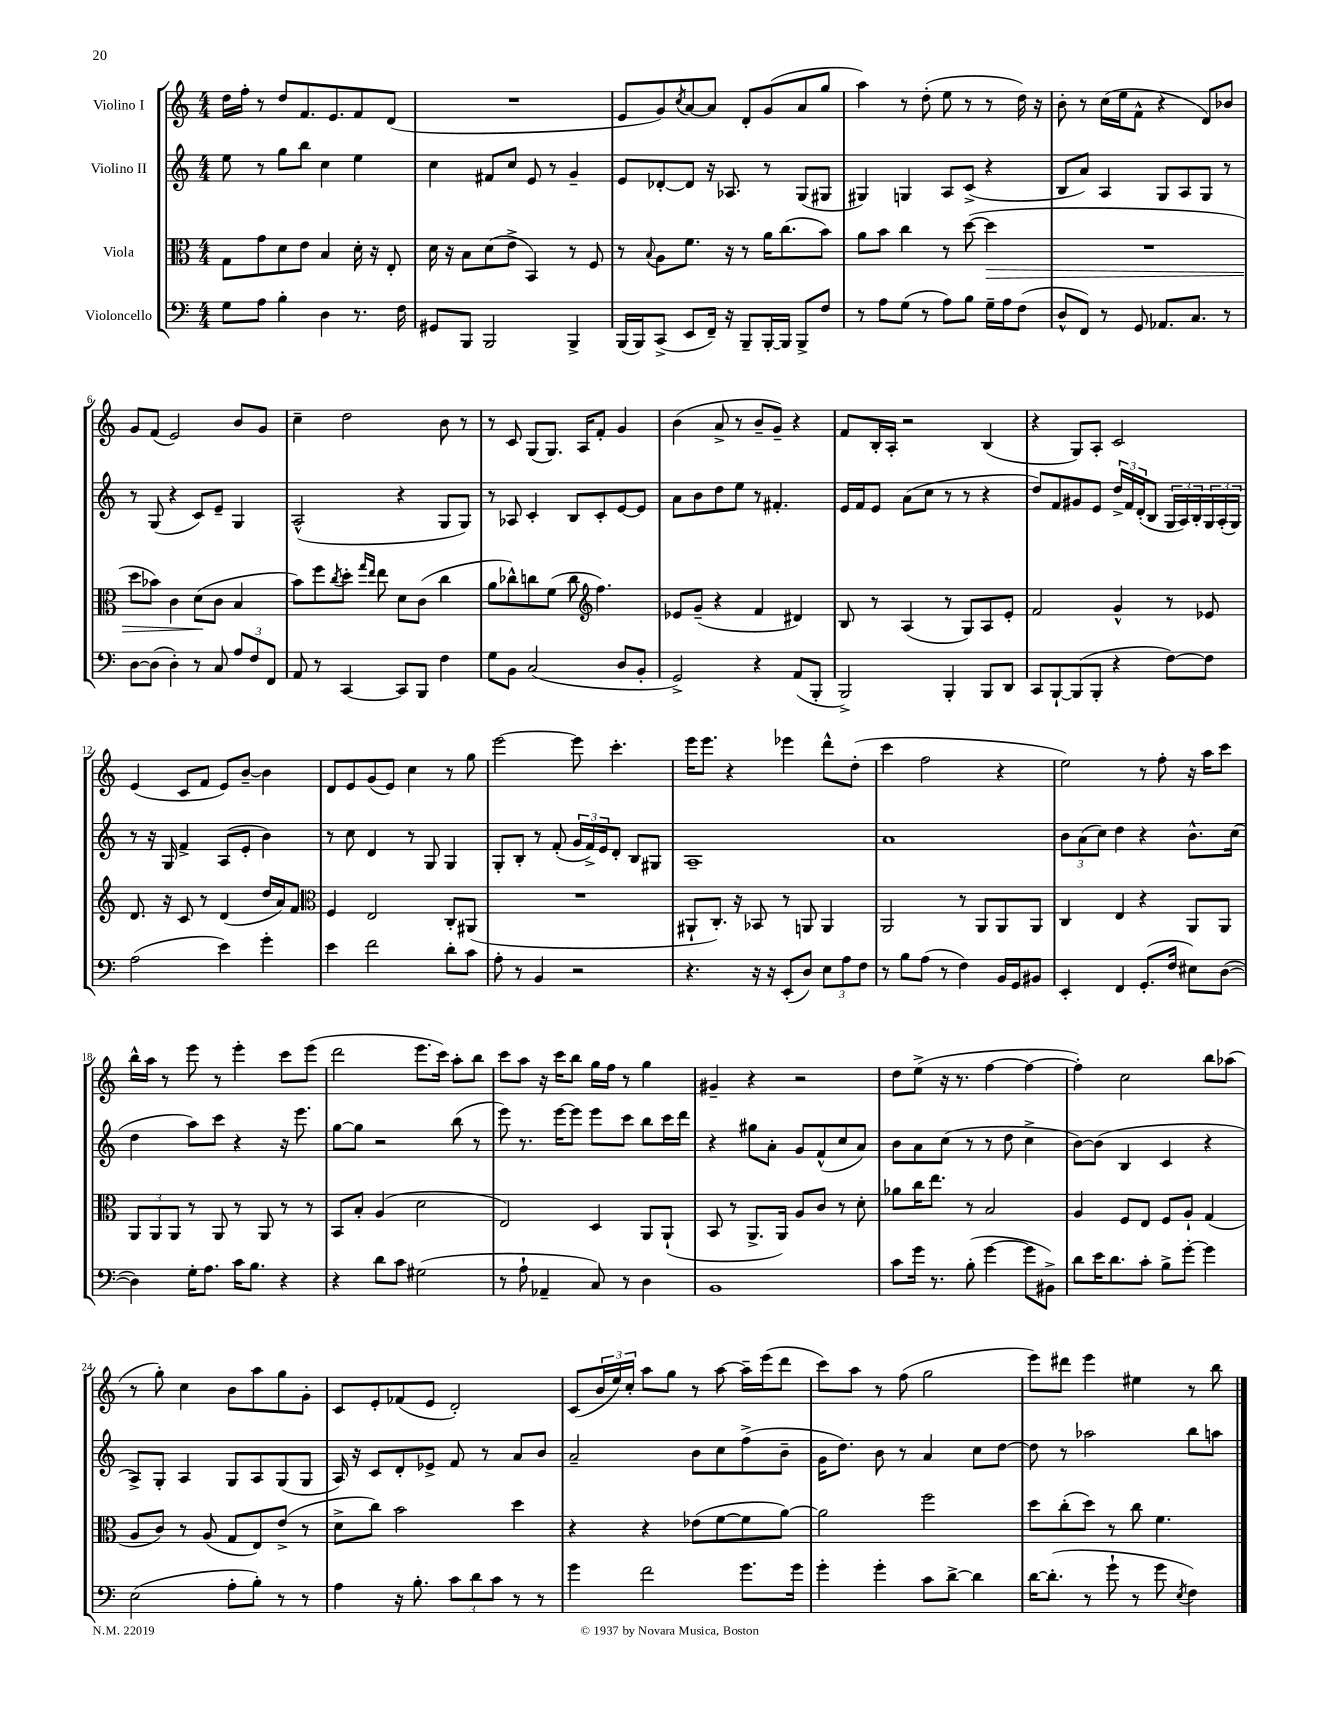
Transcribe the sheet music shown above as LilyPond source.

<<
\new StaffGroup <<
\new Staff = "s0" \with { instrumentName = "Violino I" } {
    \clef treble \key c \major \numericTimeSignature \time 4/4
    d''16 f''16-. r8 d''8 f'8. e'8. f'8 d'8( |
    R1 |
    e'8 g'8) \acciaccatura { c''8 } a'8~ a'8 d'8-. g'8( a'8 g''8 |
    a''4) r8 d''8-.( e''8 r8 r8 d''16) r16 |
    b'8-. r8 c''16( e''16 f'8-^ r4 d'8) bes'8 |
    g'8 f'8( e'2) b'8 g'8 |
    c''4-- d''2 b'8 r8 |
    r8 c'8 g8( g8.) a16 f'8-. g'4 |
    b'4( a'8-> r8 b'8-- g'8--) r4 |
    f'8 b16-. a16-. r2 b4( |
    r4 g8) a8-. c'2 |
    e'4( c'8 f'8 e'8) b'8~-- b'4 |
    d'8 e'8 g'8( e'8) c''4 r8 g''8 |
    e'''2~ e'''8 c'''4.-. |
    e'''16 e'''8. r4 ees'''4 d'''8-^ d''8-.( |
    c'''4 f''2 r4 |
    e''2) r8 f''8-. r16 a''16 c'''8 |
    b''16-^ a''16 r8 e'''8 r8 e'''4-. c'''8 e'''8( |
    d'''2 e'''8. c'''16) a''8-. b''8 |
    c'''8 a''8 r16 c'''16 b''8 g''16 f''16 r8 g''4 |
    gis'4-- r4 r2 |
    d''8 e''8->( r16 r8. f''4~ f''4~ |
    f''4-.) c''2 b''8 aes''8( |
    r8 g''8-.) c''4 b'8 a''8 g''8 g'8-. |
    c'8 e'8-. fes'8( e'8 d'2-.) |
    c'8( \tuplet 3/2 { b'16 e''16) c''16-. } a''8 g''8 r8 a''8~ a''16-- e'''16( d'''8 |
    c'''8) a''8 r8 f''8( g''2 |
    e'''8) dis'''8 e'''4 eis''4 r8 b''8 \bar "|." |
}
\new Staff = "s1" \with { instrumentName = "Violino II" } {
    \clef treble \key c \major \numericTimeSignature \time 4/4
    e''8 r8 g''8 b''8 c''4 e''4 |
    c''4 fis'8 c''8 e'8 r8 g'4-- |
    e'8 des'8~-. des'8 r16 aes8. r8 g8( gis8 |
    gis4) g4 a8 c'8->( r4 |
    b8 a'8) a4 g8 a8 g8 r8 |
    r8 g8( r4 c'8) e'8-- g4 |
    a2-^( r4 g8 g8) |
    r8 aes8 c'4-. b8 c'8-. e'8~ e'8 |
    a'8 b'8 d''8 e''8 r8 fis'4.-. |
    e'16 f'16 e'8 a'8( c''8 r8 r8 r4 |
    d''8) f'8 gis'8 e'8 \tuplet 3/2 { d''16-> f'16 d'16-.( } b8 \tuplet 3/2 { g16 a16) b16-. } \tuplet 3/2 { g16 a16-.( g16) } |
    r8 r16 g16 f'4-> a8( e'8-. b'4) |
    r8 c''8 d'4 r8 g8 g4 |
    g8-. b8-. r8 f'8-.( \tuplet 3/2 { g'16 f'16->) e'16 } d'8-. b8 gis8 |
    a1-- |
    a'1 |
    \tuplet 3/2 { b'8 a'8( c''8) } d''4 r4 b'8.-^ c''16( |
    d''4 a''8) c'''8 r4 r16 e'''8. |
    g''8~ g''8 r2 b''8( r8 |
    e'''8) r8. e'''16~ e'''8 e'''8 c'''8 b''8 c'''16 d'''16 |
    r4 gis''8 a'8-. g'8 f'8-^( c''8 a'8) |
    b'8 a'8 c''8( r8 r8 d''8 c''4-> |
    b'8~) b'8( b4 c'4 r4 |
    a8->) g8-. a4 g8 a8 g8( g8 |
    a16) r16 c'8 d'8-. ees'8-> f'8 r8 a'8 b'8 |
    a'2-- b'8 c''8 f''8->( b'8-- |
    g'16 d''8.) b'8 r8 a'4 c''8 d''8~ |
    d''8 r8 aes''2 b''8 a''8 \bar "|." |
}
\new Staff = "s2" \with { instrumentName = "Viola" } {
    \clef alto \key c \major \numericTimeSignature \time 4/4
    g8 g'8 d'8 e'8 b4 d'16-. r16 e8-. |
    d'16 r16 b8 d'8( e'8-> b,4) r8 f8 |
    r8 \appoggiatura { b8 } a8 f'8. r16 r8 a'16 c''8.( b'8) |
    a'8 b'8 c''4 r8 d''8~( d''4\> |
    R1 |
    d''8 bes'8) c'4 d'8\!( c'8 b4 |
    b'8) f''8 \acciaccatura { c''8 } d''8-. \grace { g''16 e''16 } e''8 d'8 c'8( c''4 |
    a'8 ces''8-^) c''8 f'8( c''8 \clef treble f''4.) |
    ees'8 g'8--( r4 f'4 dis'4) |
    b8 r8 a4( r8 g8) a8 e'8-. |
    f'2 g'4-^ r8 ees'8 |
    d'8. r16 c'8 r8 d'4( d''16 a'16) f'8 |
    \clef alto f4 e2 c8-. ais,8( |
    R1 |
    ais,8-! c8.-.) r16 bes,8 r8 a,8 a,4 |
    a,2 r8 a,8 a,8 a,8 |
    c4 e4 r4 a,8 a,8 |
    \tuplet 3/2 { a,8 a,8 a,8 } r8 a,8 r8 a,8 r8 r8 |
    b,8 b8-. a4( d'2 |
    e2) d4 a,8 a,8-!( |
    b,8 r8 a,8.-> a,16) a8 c'8 r8 d'8-. |
    aes'8 c''16 e''8. r8 b2 |
    a4 f8 e8 f8 a8-! g4( |
    a8 c'8) r8 a8( g8 e8) e'8->( r8 |
    d'8-> c''8) b'2 d''4 |
    r4 r4 ees'8( f'8~ f'8 a'8~) |
    a'2 f''2 |
    d''8 c''8-.( d''8) r8 c''8 f'4. \bar "|." |
}
\new Staff = "s3" \with { instrumentName = "Violoncello" } {
    \clef bass \key c \major \numericTimeSignature \time 4/4
    g8 a8 b4-. d4 r8. f16 |
    gis,8 b,,8 b,,2 b,,4-> |
    b,,16( b,,16) c,8->( e,8 f,16--) r16 b,,8-- b,,16~-. b,,16 b,,8-> f8 |
    r8 a8 g8( r8 a8) b8 g16-- a16 f8( |
    d8-^ f,8) r8 g,8 aes,8. c8. r8 |
    d8~ d8( d4-.) r8 c8 \tuplet 3/2 { a8 f8 f,8 } |
    a,8 r8 c,4~ c,8 b,,8 f4 |
    g8 b,8 c2( d8 b,8-. |
    g,2->) r4 a,8( b,,8-. |
    b,,2->) b,,4-. b,,8 d,8 |
    c,8 b,,8~-! b,,8( b,,8-. r4 f8~) f8 |
    a2( e'4) g'4-. |
    e'4 f'2 d'8-. c'8 |
    a8-. r8 b,4 r2 |
    r4. r16 r16 e,8-.( d8) \tuplet 3/2 { e8 a8 f8 } |
    r8 b8 a8( r8 f4) b,16 g,16 bis,8 |
    e,4-. f,4 g,8.-.( f16 eis8) d8~( |
    d4) g16-. a8. c'16 b8. r4 |
    r4 d'8 c'8 gis2( |
    r8 a8-! aes,4-- c8) r8 d4 |
    b,1 |
    c'8 g'16 r8. b8-.( g'4~ g'8 bis,8->) |
    d'8 e'16 d'8. c'8-. b8-> g'8~-. g'4 |
    e2( a8-. b8-.) r8 r8 |
    a4 r16 b8.-. \tuplet 3/2 { c'8 d'8 c'8 } r8 r8 |
    g'4 f'2 g'8. g'16 |
    g'4-. g'4-. c'8 d'8~-> d'4 |
    d'16~ d'8.-.( r8 g'8-! r8 g'8 \acciaccatura { e8 } f4) \bar "|." |
}
>>
>>
